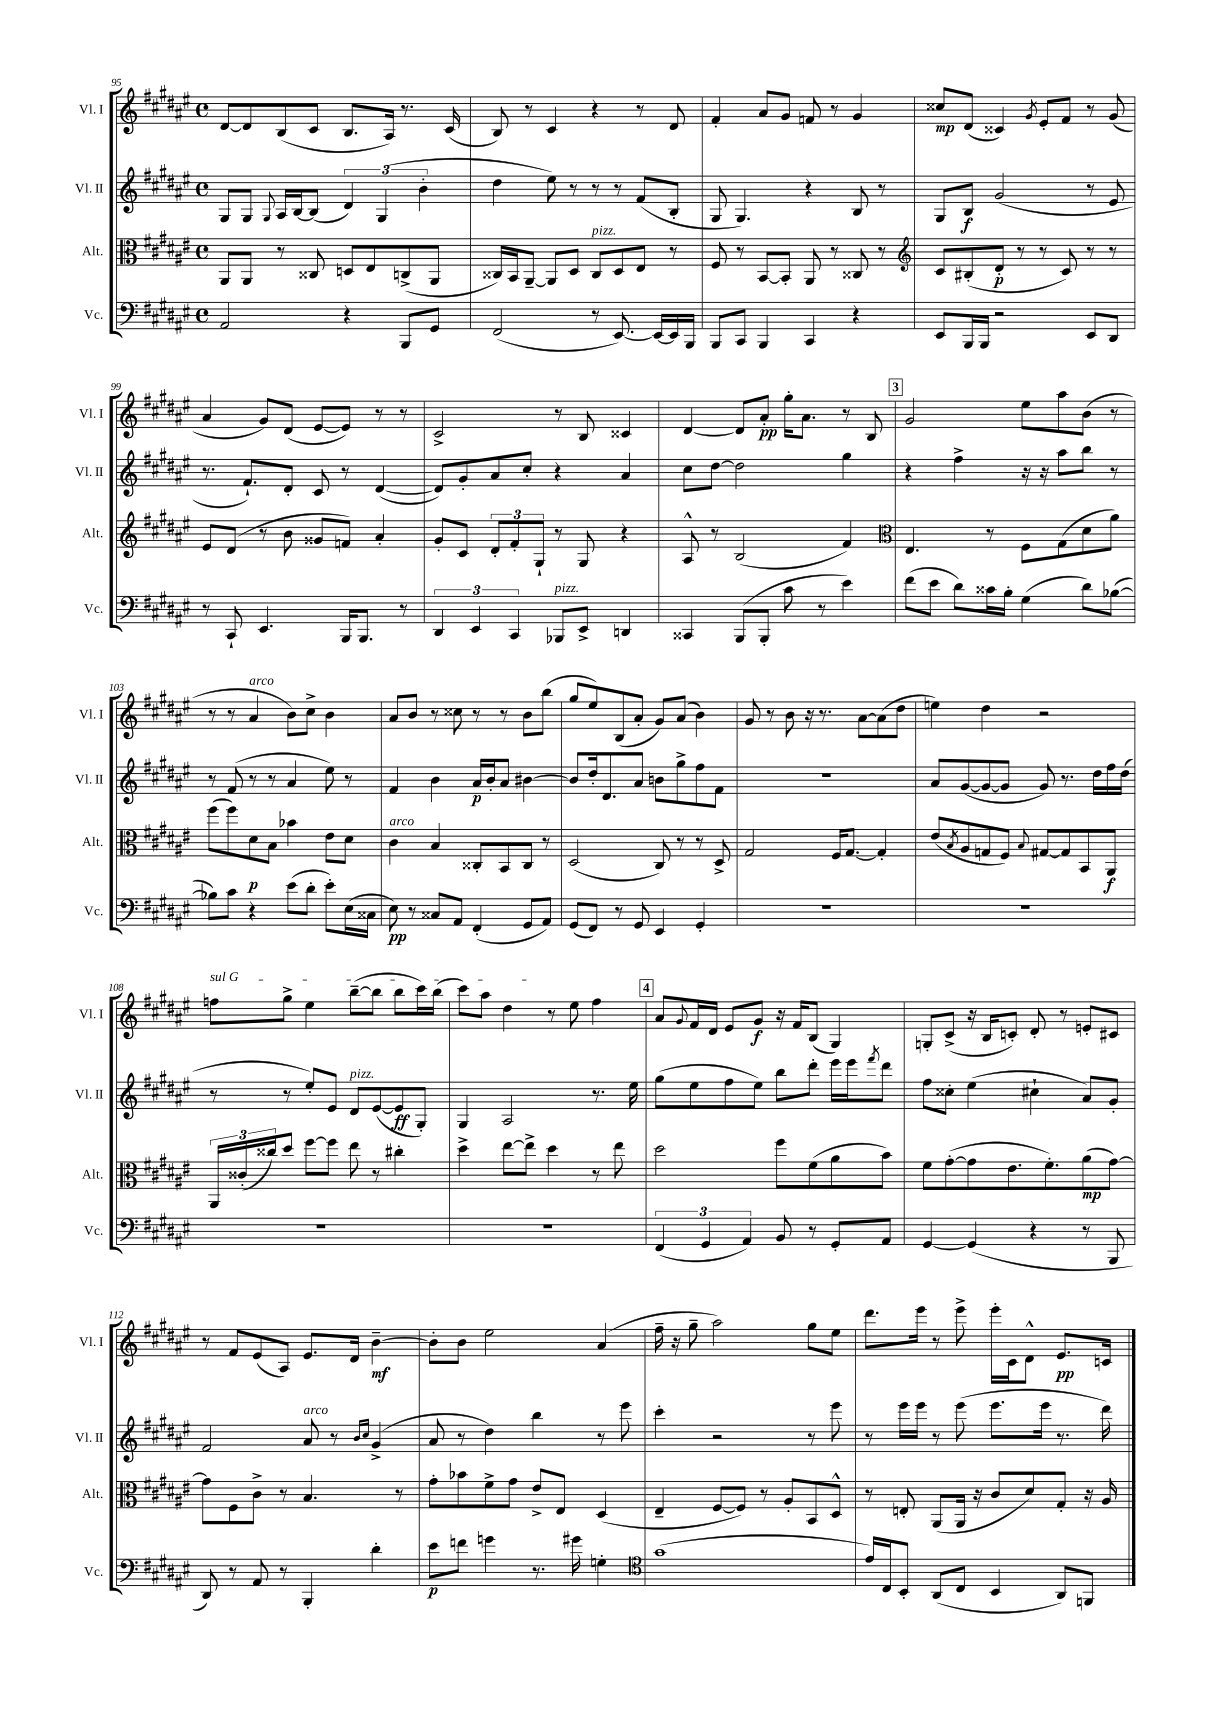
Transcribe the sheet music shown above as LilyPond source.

<<
\new StaffGroup <<
\new Staff = "s0" \with { instrumentName = "Vl. I" shortInstrumentName = "Vl. I" } {
    \clef treble \key fis \major \defaultTimeSignature \time 4/4
    dis'8~ dis'8 b8( cis'8 b8. ais16) r8. cis'16( |
    b8) r8 cis'4 r4 r8 dis'8 |
    fis'4-. ais'8 gis'8 f'8 r8 gis'4 |
    cisis''8\mp dis'8( cisis'4) \acciaccatura { gis'8 } eis'8-. fis'8 r8 gis'8( |
    ais'4 gis'8) dis'8( eis'8~ eis'8) r8 r8 |
    cis'2-> r8 b8 cisis'4 |
    dis'4~ dis'8 ais'8-.\pp gis''16-. ais'8. r8 b8 |
    \mark \markup { \box "3" } gis'2 eis''8 ais''8 b'8( r8 |
    r8 r8 ais'4^\markup { \italic "arco" } b'8) cis''8-> b'4 |
    ais'8 b'8 r8 cisis''8 r8 r8 b'8 b''8( |
    gis''8 eis''8) b8( ais'8-. gis'8) ais'8( b'4) |
    gis'8 r8 b'8 r16 r8. ais'8~ ais'8( dis''8 |
    e''4) dis''4 r2 |
    \once \override TextSpanner.bound-details.left.text = \markup { \italic "sul G" } f''8\startTextSpan gis''8-> eis''4 b''8~--( b''8 b''8 cis'''16) b''16( |
    cis'''8) ais''8 dis''4\stopTextSpan r8 eis''8 fis''4 |
    \mark \markup { \box "4" } ais'8 \appoggiatura { gis'8 } fis'16 dis'16 eis'8 gis'8\f r16 fis'16 b8( gis4) |
    g8-. cis'8->( r16 b16 c'8-.) dis'8-. r8 e'8-. cis'8 |
    r8 fis'8 eis'8( ais8) eis'8. dis'16 b'4~--\mf |
    b'8-. b'8 eis''2 ais'4( |
    fis''16-- r16 gis''8-- ais''2) gis''8 eis''8 |
    dis'''8. eis'''16 r8 eis'''8-> eis'''16-. cis'16 dis'8-^ eis'8.\pp c'16 \bar "|." |
}
\new Staff = "s1" \with { instrumentName = "Vl. II" shortInstrumentName = "Vl. II" } {
    \clef treble \key fis \major \defaultTimeSignature \time 4/4
    gis8 gis8 \appoggiatura { gis8 } ais16 b16~ b8( \tuplet 3/2 { dis'4) gis4( b'4-. } |
    dis''4 eis''8) r8 r8 r8 fis'8( b8-. |
    gis8 gis4.) r4 b8 r8 |
    gis8 b8\f gis'2( r8 eis'8 |
    r8. fis'8.-!) dis'8-. cis'8 r8 dis'4~( |
    dis'8) gis'8-. ais'8 cis''8-. r4 ais'4 |
    cis''8 dis''8~ dis''2 gis''4 |
    \mark \markup { \box "3" } r4 fis''4-> r16 r16 ais''8 b''8 r8 |
    r8 fis'8( r8 r8 ais'4 eis''8) r8 |
    fis'4 b'4 ais'16\p b'16-. ais'8 bis'4~ |
    bis'8 dis''16-. dis'8. ais'8 b'8 gis''8-> fis''8 fis'8 |
    R1 |
    ais'8 gis'8~( gis'8~ gis'8 gis'8) r8. dis''16 fis''16 dis''16( |
    r8 r8 eis''8-.) eis'8 dis'8^\markup { \italic "pizz." } eis'8~( eis'8\ff gis8-.) |
    gis4 ais2 r8. eis''16 |
    \mark \markup { \box "4" } gis''8( eis''8 fis''8 eis''8) b''8 dis'''8-. eis'''16 eis'''16 \acciaccatura { fis'''8 } dis'''8 |
    fis''8 cisis''8-. eis''4( cis''4-! ais'8) gis'8-. |
    fis'2 ais'8^\markup { \italic "arco" } r8 \grace { b'16 cis''16 } gis'4->( |
    ais'8 r8 dis''4) b''4 r8 eis'''8 |
    cis'''4-. r2 r8 eis'''8 |
    r8 eis'''16 eis'''16 r8 eis'''8( eis'''8. eis'''16 r8. dis'''16) \bar "|." |
}
\new Staff = "s2" \with { instrumentName = "Alt." shortInstrumentName = "Alt." } {
    \clef alto \key fis \major \defaultTimeSignature \time 4/4
    ais,8 ais,8 r8 cisis8 d8 eis8 c8->( ais,8 |
    cisis16) b,16 ais,8~-- ais,8 dis8 cisis8^\markup { \italic "pizz." } dis8 eis8 r8 |
    fis8 r8 b,8~ b,8-. ais,8 r8 cisis8 r8 |
    \clef treble cis'8 bis8-.( dis'8-.\p r8 r8 cis'8) r8 r8 |
    eis'8 dis'8( r8 b'8 gisis'8 f'8) ais'4-. |
    gis'8-. cis'8 \tuplet 3/2 { dis'8-. fis'8-. gis8-! } r8 gis8 r4 |
    ais8-^ r8 b2( fis'4) |
    \mark \markup { \box "3" } \clef alto eis4. r8 fis8 gis8( dis'8 ais'8) |
    fis''8( fis''8) dis'8\p b8 bes'4 eis'8 dis'8 |
    cis'4^\markup { \italic "arco" } b4 cisis8-. b,8 cisis8 r8 |
    dis2( cis8) r8 r8 dis8-> |
    gis2 fis16 gis8.~ gis4-. |
    eis'8( \acciaccatura { b8 } ais8 g8 fis8) \appoggiatura { b8 } gis8~ gis8 b,8 ais,8\f |
    \tuplet 3/2 { ais,16 cisis'16-.( cisis''16) } dis''8 fis''8~ fis''8 eis''8 r8 cis''4-. |
    dis''4-> eis''8~ eis''8-> dis''4 r8 eis''8 |
    \mark \markup { \box "4" } dis''2 fis''8 fis'8( ais'8 b'8) |
    fis'8 gis'8~-.( gis'8 eis'8. fis'8.-.) ais'8\mp( gis'8~) |
    gis'8 fis8 cis'8-> r8 b4. r8 |
    gis'8-. bes'8 fis'8-> gis'8 eis'8-> eis8 dis4( |
    eis4-- fis8~ fis8) r8 ais8-. b,8 dis8-^ |
    r8 e8-. ais,8( ais,16 r16 cis'8 dis'8) gis8-. r16 ais16 \bar "|." |
}
\new Staff = "s3" \with { instrumentName = "Vc." shortInstrumentName = "Vc." } {
    \clef bass \key fis \major \defaultTimeSignature \time 4/4
    ais,2 r4 b,,8 gis,8 |
    fis,2( r8 eis,8.~) eis,16~ eis,16 b,,16 |
    b,,8 cis,8 b,,4 cis,4 r4 |
    eis,8 b,,16 b,,16 r2 eis,8 dis,8 |
    r8 cis,8-! eis,4. b,,16 b,,8. r8 |
    \tuplet 3/2 { dis,4 eis,4 cis,4 } bes,,8^\markup { \italic "pizz." } eis,8-> d,4 |
    cisis,4 b,,8( b,,8-. cis'8 r8 eis'4) |
    \mark \markup { \box "3" } fis'8( eis'8 dis'8) cisis'16 b16-. gis4( dis'8) bes8~( |
    bes8) cis'8 r4 eis'8( dis'8-. eis'8-.) eis16( cisis16 |
    eis8\pp) r8 cisis8 ais,8 fis,4-.( gis,8 ais,8) |
    gis,8( fis,8) r8 gis,8 eis,4 gis,4-. |
    R1 |
    R1 |
    R1 |
    R1 |
    \mark \markup { \box "4" } \tuplet 3/2 { fis,4( gis,4 ais,4) } b,8 r8 gis,8-. ais,8 |
    gis,4~ gis,4( r4 r8 b,,8 |
    dis,8) r8 ais,8 r8 b,,4-. dis'4-. |
    eis'8\p f'8 g'4 r8. gis'16 g4-. |
    \clef tenor gis'1( |
    eis'16) cis16 b,8-. ais,8( cis8 b,4 ais,8) f,8 \bar "|." |
}
>>
>>
\layout { \context { \Score currentBarNumber = #95 } }
